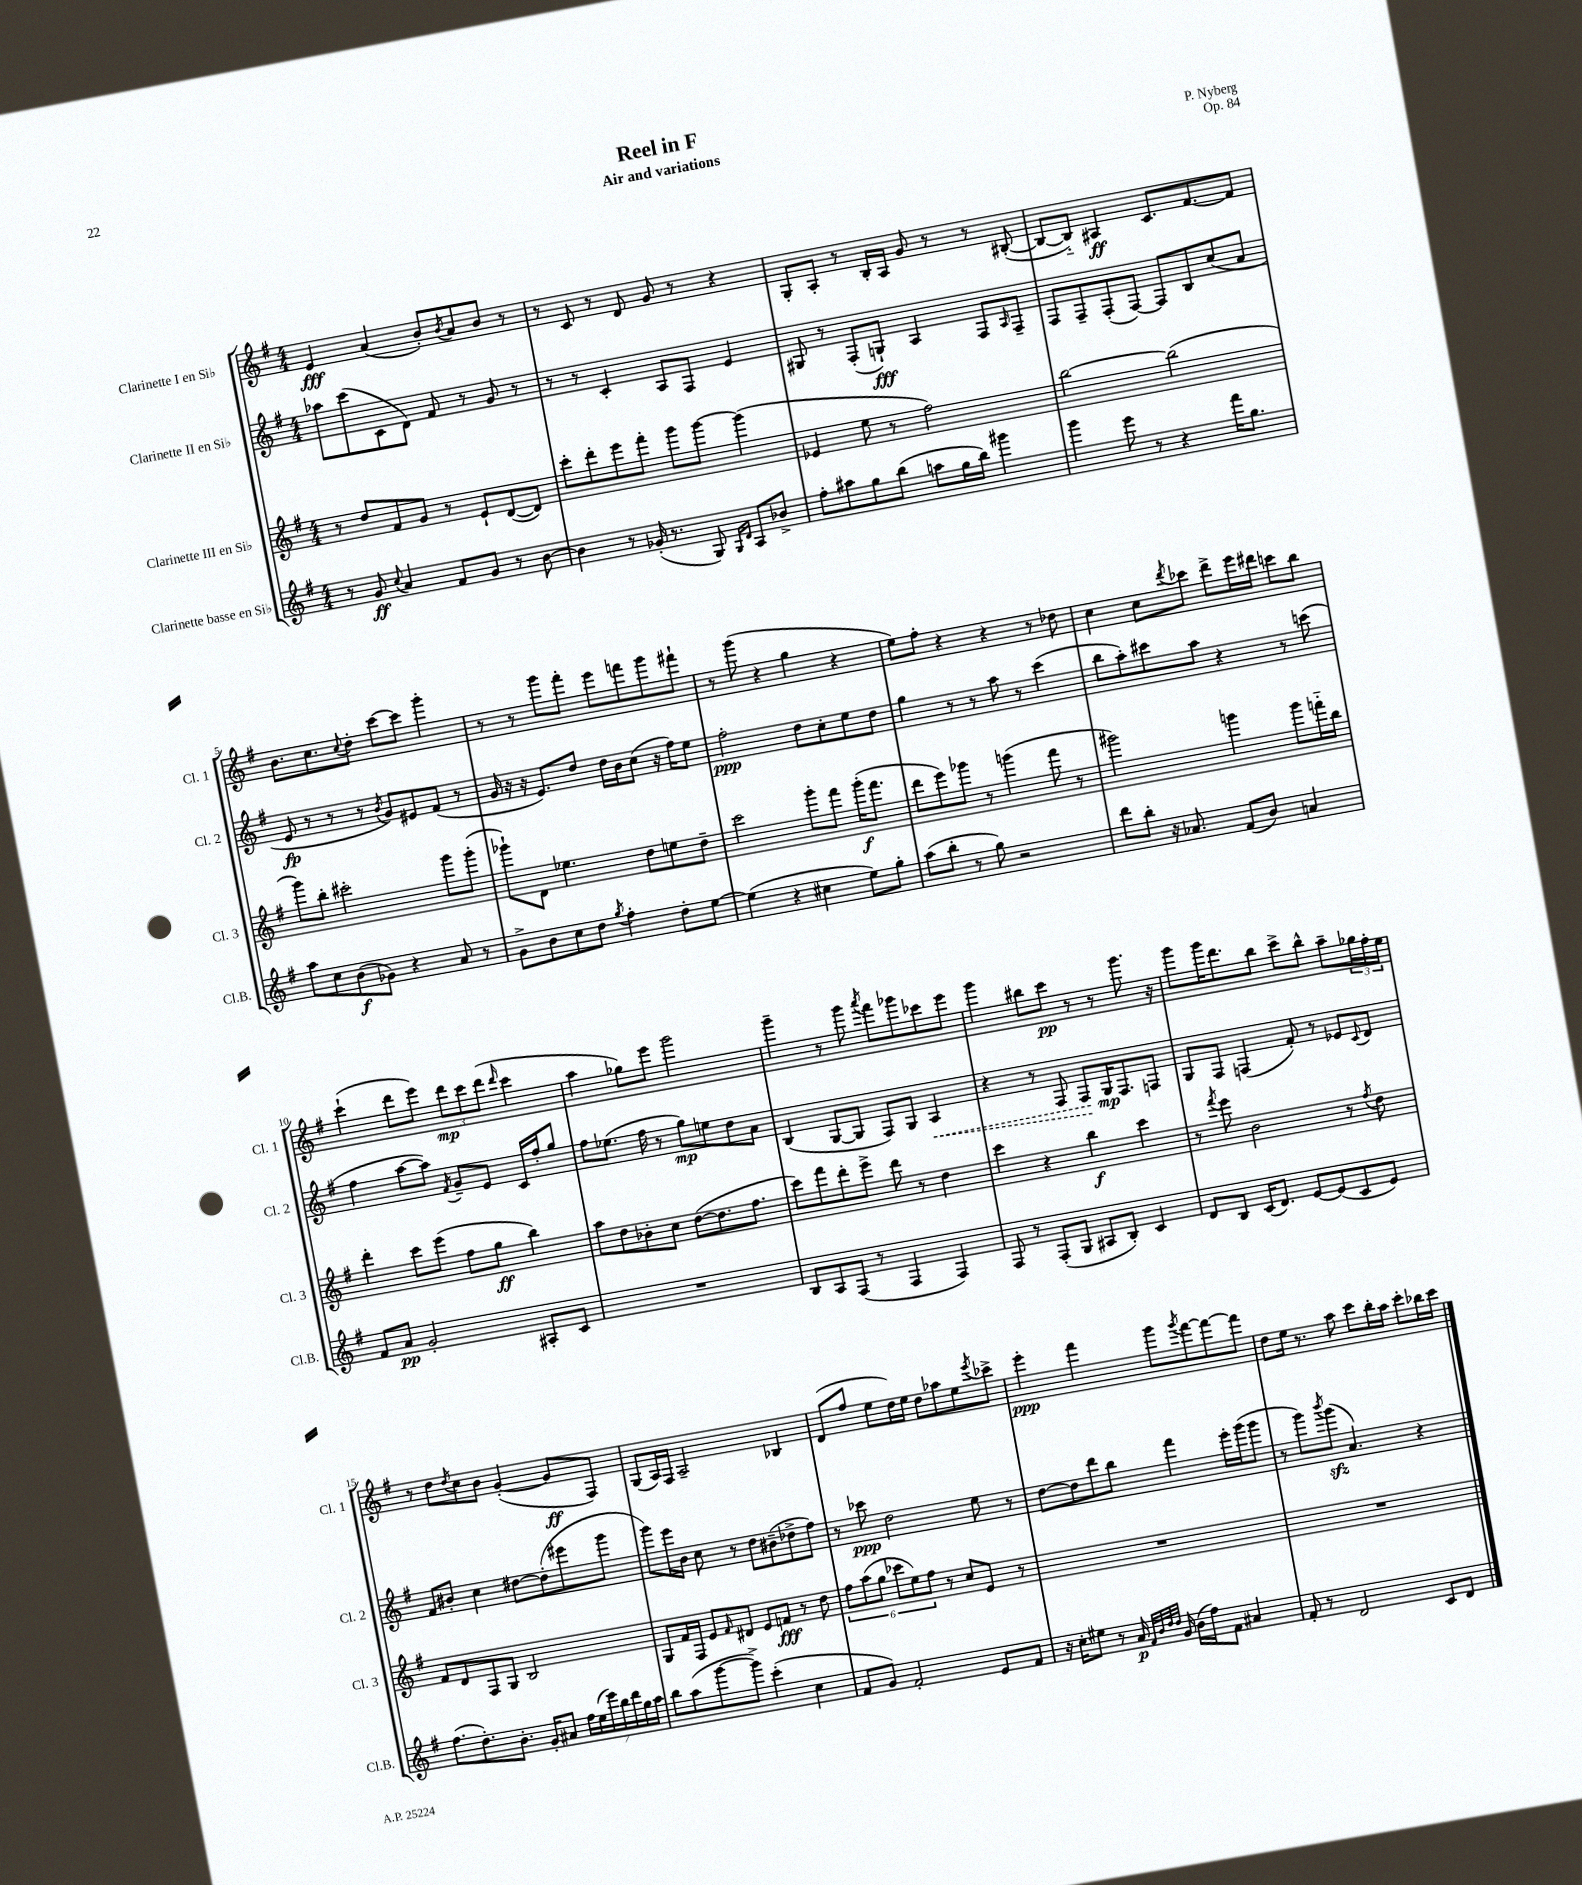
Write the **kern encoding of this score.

**kern	**kern	**kern	**kern
*staff4	*staff3	*staff2	*staff1
*clefG2	*clefG2	*clefG2	*clefG2
*k[f#]	*k[f#]	*k[f#]	*k[f#]
*M4/4	*M4/4	*M4/4	*M4/4
8r	8r	8aa-\L	4e/
8g/	8dd/L	(8ccc\	.
8qqcc/	.	.	.
4a/	8f#/	8c\	(4a/
.	8g/J	8d\J)	.
8f#/L	8r	8f#/	8b'/L)
.	.	.	8qb/
8g/J	8e`/L	8r	8a/
8r	([8d/	8g/	8b/J
[8b\	8d/]J)	8r	8r
=	=	=	=
4b\]	8ccc'\L	8r	8r
.	8ddd'\	8r	8c/
8r	8eee\	4c'/	8r
(16g-'/	8fff#'\J	.	8d/
8.r	.	.	.
.	8ggg\L	8A/L	8g/
8G/)	[8ggg\J	8F#/J	8r
16qqG/LL	.	.	.
16qqd/JJ	.	.	.
8A/L	(4ggg\]	4e/	4r
8b-^/J	.	.	.
=	=	=	=
8ff#'\L	4e-/	8G#/	8G'/L
8aa#\	.	8r	8A'/J
8gg\	8ee\	(8F#'/L	8r
(8bb\J	8r	8G`/J)	16B'/LL
.	.	.	16A/JJ
8aa\L	2ff#\)	4A/	8g/
16gg\L	.	.	8r
16bb\JJ)	.	.	.
4ggg#\	.	8F#/L	8r
.	.	16qqA/	.
.	.	8F#~/J	([8B#'/
=	=	=	=
4ggg\	[2bb\	8F#/L	8B#/_L
.	.	8F#~/	8B#'~/]J)
8eee\	.	(8F#'/	4A#/
8r	.	[8F#/J)	.
4r	(2bb\]	8F#/]L	8.c/L
.	.	8B/	.
.	.	.	[8.f#/
16fff#\LK	.	(8cc/	.
8.gg\J	.	.	.
.	.	8a/J	8f#/]J
=	=	=	=
8aa\L	8ggg\L)	8e/	8.b\L
8cc\	8bb'\J	8r	.
.	.	.	8.cc\
(8b\	2ccc#'\	8r	.
.	.	.	8qqcc/
8g-\J)	.	8r	8dd'\J
.	.	8qb/	.
4r	.	8g/L)	[8ccc\L
.	.	8e#/	8ccc\]J
8a/	8ggg\L	(8f#/J	4ggg'\
8r	(8ggg'\J	8r	.
=	=	=	=
8g^\L	8ggg-`\L)	16g/	8r
.	.	16r	.
8b\	8d\J	16r	8r
.	.	8.e/L)	.
8cc\	4.ee-\	.	8ggg\L
8dd\J	.	8dd/J	8fff#'\J
8qgg/	.	.	.
4ff#'\	.	16dd\LL	8eee\L
.	.	16b\J	.
.	8dd\L	(8cc\J	8fff\
8dd'\L	8ee\	16r	8ggg\
.	.	16ff#\LK)	.
[8ee\J	8dd~\J	8ee\J	8fff#`\J
=	=	=	=
(4ee\]	2ccc\	2ff#'\	8r
.	.	.	(8ggg\
4r	.	.	4r
4cc#\	8ggg'\L	8dd\L	4gg\
.	8fff#\J	8cc'\	.
8ee\L)	(16ggg'\LK	8ee\	4r
.	8.fff#\J	.	.
8gg'\J	.	8dd\J	.
=	=	=	=
(8aa\L	8ddd\L	4gg\	8ee\L)
8bb'\J	8eee\)	.	8ff#'\J
8r	8ggg-\J	8r	4r
8gg\)	8r	8r	.
2r	(4ggg\	8aa\	4r
.	.	8r	.
.	8fff#\	(4ccc\	8r
.	8r	.	8dd-\
=	=	=	=
8ddd\L	2ggg#\)	8bb\L	4cc\
8bb'\J	.	8aa'\)	.
16r	.	8ccc#\	8cc\L
8.a-/	.	.	.
.	.	.	8qddd/
.	.	8aa\J	8ccc-\J
(8f#/L	4ggg\	4r	8ddd^\L
8b/J)	.	.	16eee\L
.	.	.	16ddd#\JJ
4a/	8ggg\L	8r	8ccc\L
.	16fff'~\L	(8ccc\	8bb\J
.	16bb\JJ	.	.
=	=	=	=
8f#/L	4ddd'\	4ff#\	(4ccc`\
8a/J	.	.	.
2g'/	8ccc\L	[8aa\L	8ddd\L
.	(8eee\J	8aa\]J)	8eee\J)
.	.	8qf#/	.
.	8ff#\L	8g~/L	12ddd\L
.	.	.	12ccc\
.	8gg\J	8e/J	.
.	.	.	(12ddd\J
.	.	.	16qqddd/
8A#'/L	4bb\)	16c/LL	4ccc\
.	.	16ff#'/J	.
8c/J	.	8gg/J	.
=	=	=	=
1r	8aa\L	8ff#\L	4aa\
.	8dd\	(8.ee-\J	.
.	8b-'\	.	8gg-\L)
.	.	16ff#\	.
.	8cc\J	8r	8eee\J
.	([8dd\L	8gg\L)	2ggg\
.	8.dd\]	8ee\	.
.	.	8dd\	.
.	8.ff#\J	.	.
.	.	8a\J	.
=	=	=	=
8B/L	8ccc\L)	(4B/	4ggg~\
8A/	8fff#\	.	.
(8F#/J	8ddd'\	[8G/L	8r
8r	8eee^\J	8G/]J	8ggg\
.	.	.	8qaaa/
4F#/	8ddd\	8F#/L)	8fff#\L
.	8r	8G/J	8ggg-\
4F#/)	4dd\	4A/	8ccc-\
.	.	.	8eee\J
=	=	=	=
8F#/	4ccc\	4r	4ggg\
8r	.	.	.
(8F#'/L	4r	8r	8bb#\L
8G/J	.	8F#/	8ccc\J
8A#/L	4bb\	8F#/L	8r
8B'/J)	.	16G/K	8r
.	.	8.F#/	.
4c/	4ccc\	.	8.ggg\
.	.	8F/J	.
.	.	.	16r
=	=	=	=
8d/L	8r	8G/L	8ggg\L
.	8qfff#/	.	.
8B/J	8eee\	8F#/J	16ggg\K
.	.	.	8.ddd\
(16c/LK	2b\	(4F/	.
8.d/J)	.	.	.
.	.	.	8bb\J
[8e/L	.	8f#'/)	8ccc^\L
(8e/]	.	8r	8bb^^\J
8c/	8r	8e-/L	8aa~\L
.	8qff#/	8qqc/	.
8e/J)	8dd\	8d/J	24gg-\L
.	.	.	24ff#'\
.	.	.	24ee\JJ
=	=	=	=
(8.ff#\L	8f#/L	8f#/L	8r
.	8d/	8b#'/J	8dd\L
8.dd'\)	.	.	.
.	.	.	8qdd/
.	8F#/	4cc\	8cc\
8.b'\J	8G/J	.	8b\J
.	2B/	[8dd#\L	([4g'/
16g'/LK	.	.	.
8a#/J	.	(8dd#'\]	.
28ff#\LL	.	8eee#\	8g/]L
(28ee\	.	.	.
28eee\)	.	.	.
28bb\	.	.	.
.	.	8ggg\J	8F#/J)
28ddd\	.	.	.
28gg\	.	.	.
28aa\JJ	.	.	.
=	=	=	=
8bb\L	8G/L	8ggg\L)	(8G/L
(8aa\	16f#/L	16eee\L	16A/L)
.	16F#/JJ	16b\JJ	16F#/JJ
[8ggg\	8e/L	8cc\	2A~/
.	16qqf#/	.	.
8ggg^\]J)	8d#/J	8r	.
(4ccc'\	8e/L	8dd\L	.
.	8f/J	(8b#~\	.
4cc\	8r	8dd-^\	4B-/
.	8dd\	8ff#\J)	.
=	=	=	=
8f#/L	12ff#\L	8r	(8d/L
.	(12aa\	.	.
8g/J)	.	8ccc-\	8ff#/J
.	12gg\J	.	.
2f#'/	12ccc-\L	2dd\	8ee\L
.	12ee\)	.	.
.	.	.	16dd\L)
.	12ff#\J	.	.
.	.	.	16ee\JJ
.	8r	.	8dd\L
.	8cc/L	.	8aa-\
8e/L	8e/J	8ee\	8ee\
.	.	.	8qeee/
8f#/J	8r	8r	8ccc-^\J
=	=	=	=
16r	1r	[8dd\L	4eee'\
16cc'\LK	.	.	.
8ee#\J	.	8dd\]	.
8r	.	8ddd\	4fff#\
16a/	.	8bb\J	.
32qqf#/LLL	.	.	.
32qqb/	.	.	.
32qqdd/	.	.	.
32qqdd/JJJ	.	.	.
16g/	.	.	.
(16b\LL	.	4fff#\	8ggg\L
16ff#\J)	.	.	.
.	.	.	8qggg/
8f#\J	.	.	[8fff#\
4a#/	.	16eee'\LL	8fff#\_
.	.	(16ggg\J	.
.	.	8ggg\J	8fff#\]J
=	=	=	=
8f#'/	1r	8r	8dd\L
8r	.	8ggg\L)	16ee\Jk
.	.	.	8.r
.	.	8qbbb/	.
2d/	.	(8ggg\J	.
.	.	4.a/)	8aa\
.	.	.	8ccc\L
.	.	.	16bb'\L
.	.	.	16aa\JJ
8c/L	.	4r	8ccc'\L
8d/J	.	.	16bb-\L
.	.	.	16ccc\JJ
==	==	==	==
*-	*-	*-	*-
